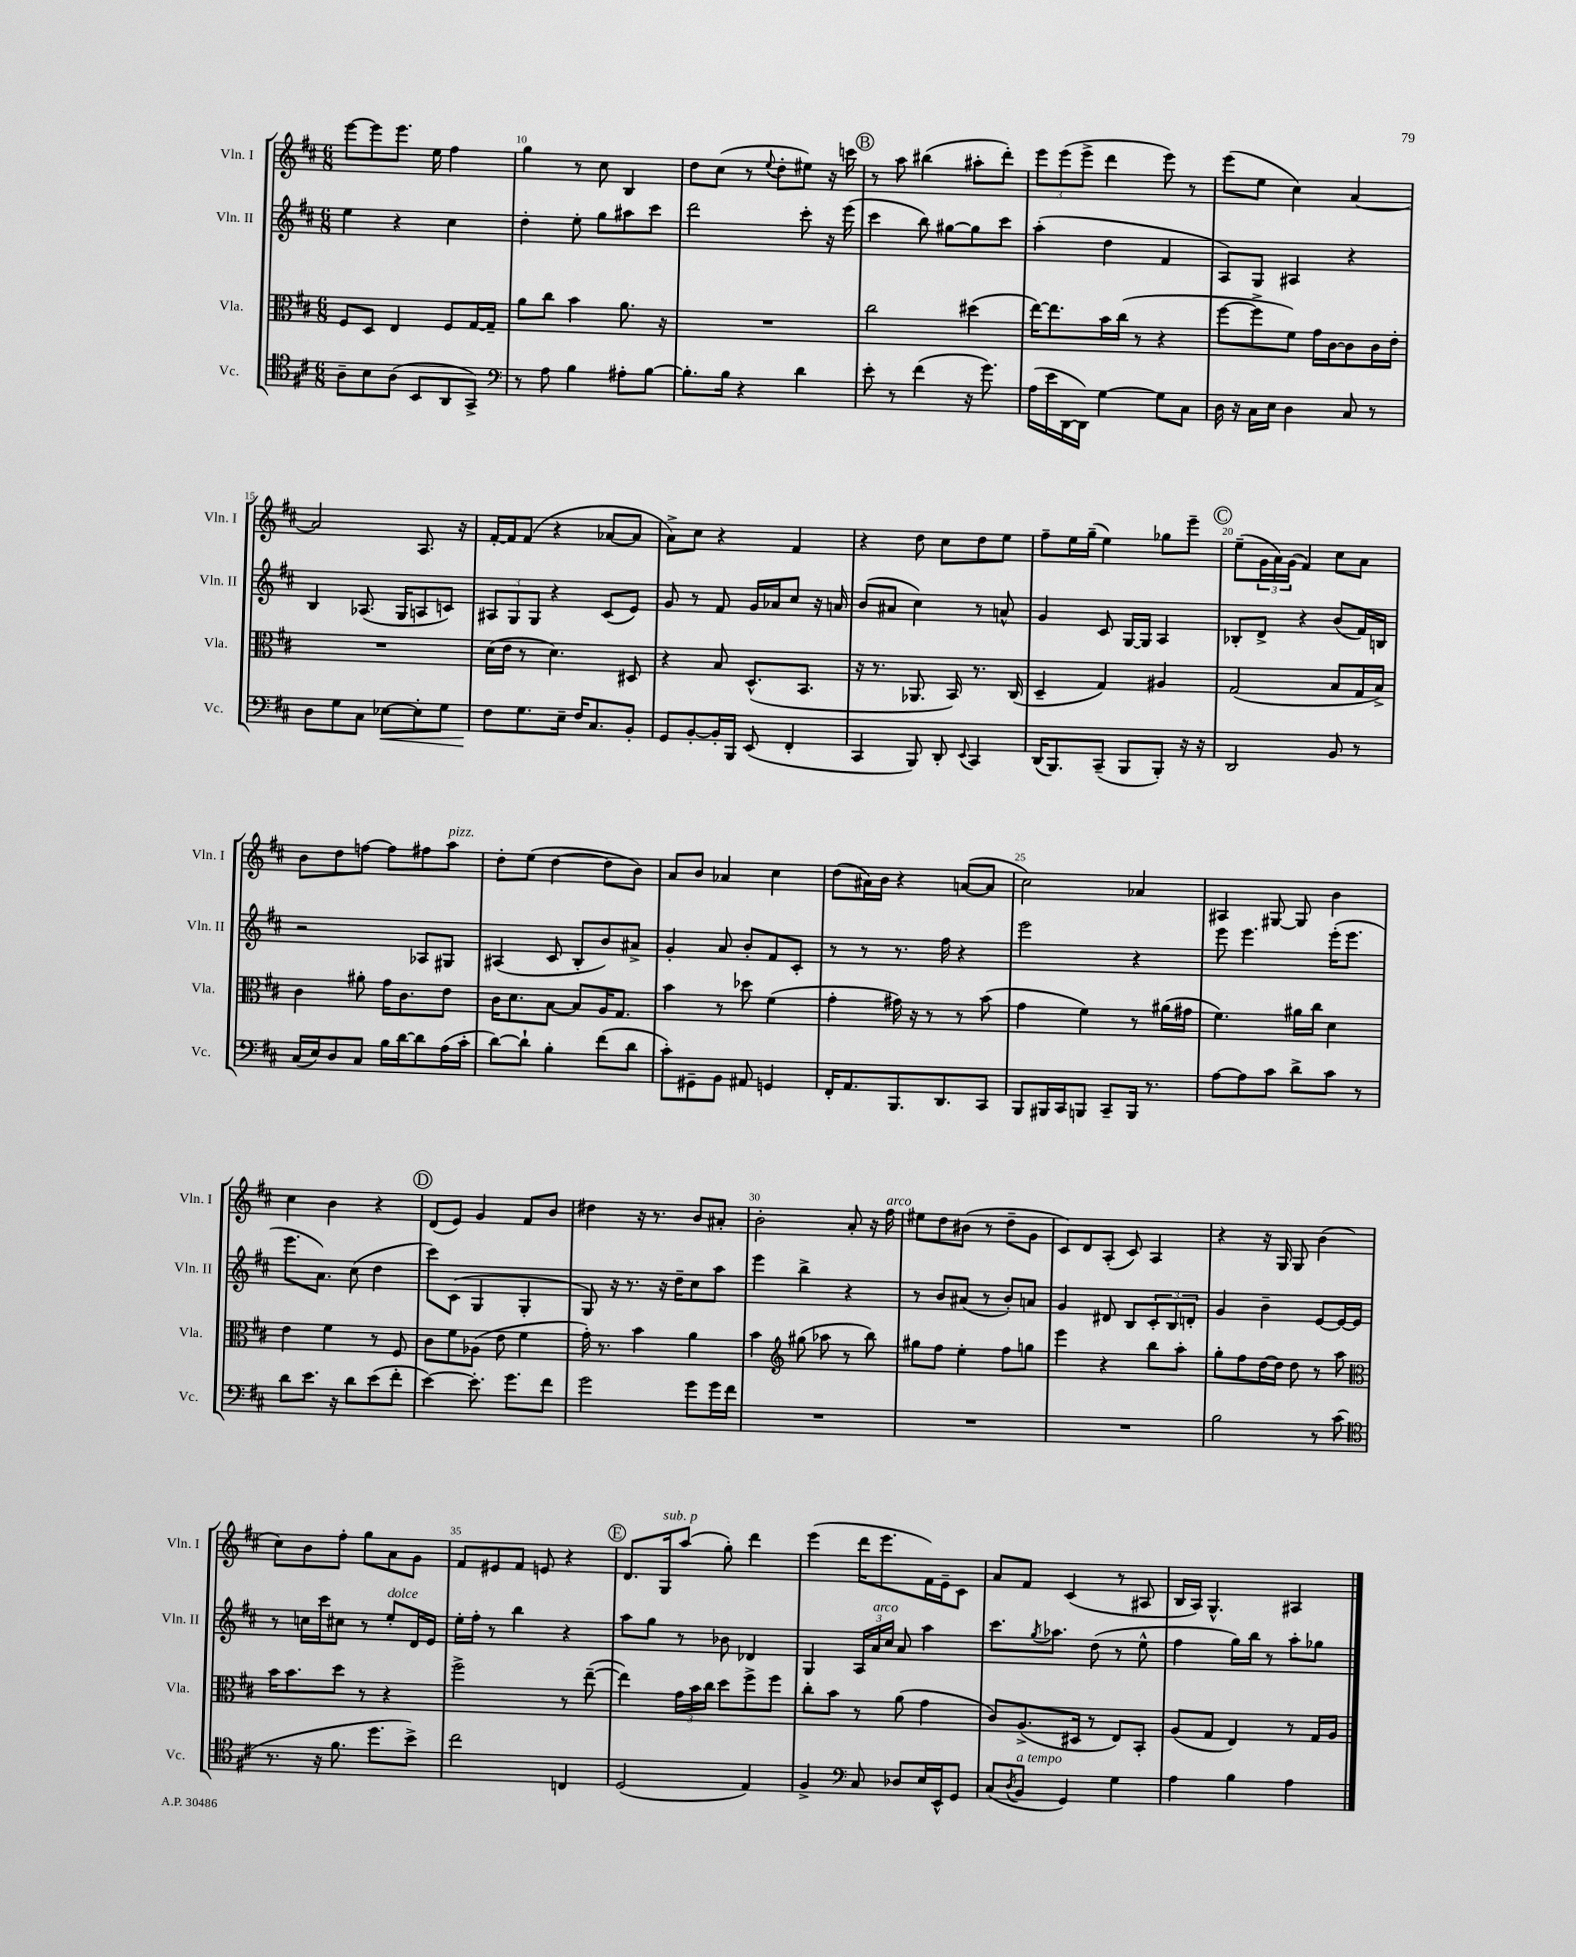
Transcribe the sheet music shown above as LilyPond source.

<<
\new StaffGroup <<
\new Staff = "s0" \with { instrumentName = "Vln. I" shortInstrumentName = "Vln. I" } {
    \clef treble \key d \major \numericTimeSignature \time 6/8
    e'''8~ e'''8 e'''8. e''16 fis''4 |
    g''4 r8 cis''8 b4 |
    d''8 cis''8( r8 \appoggiatura { e''8 } d''8-. eis''8) r16 c'''16 |
    \mark \markup { \circle "B" } r8 a''8 bis''4( ais''8-. d'''8-.) |
    \tuplet 3/2 { e'''8 e'''8( e'''8-> } d'''4 e'''8) r8 |
    e'''8( e''8 cis''4) a'4~ |
    a'2 a8. r16 |
    fis'16~-. fis'16 fis'8( r4 aes'8~ aes'8 |
    a'8->) cis''8 r4 fis'4 |
    r4 d''8 cis''8 d''8 e''8 |
    fis''8-- e''16 g''16--( e''4) ges''8 e'''8-- |
    \mark \markup { \circle "C" } e''8--( \tuplet 3/2 { g'16 a'16) g'16( } fis'4) cis''8 a'8 |
    b'8 d''8 f''8~ f''8 fis''8 a''8^\markup { \italic "pizz." } |
    d''8-. e''8( d''4~ d''8 b'8) |
    a'8 b'8 aes'4 cis''4 |
    d''8( ais'16) b'16 r4 a'8~( a'8 |
    cis''2) aes'4 |
    ais4 gis8~ gis8 b'4 |
    cis''4 b'4 r4 |
    \mark \markup { \circle "D" } d'8( e'8) g'4 fis'8 b'8 |
    dis''4 r16 r8. b'8 ais'8-. |
    b'2-. a'8-. r16 fis''16^\markup { \italic "arco" } |
    eis''8 d''8 bis'8( r8 d''8-- g'8 |
    cis'8) d'8 a8-.( cis'8) a4 |
    r4 r16 g16 g8 b'4( |
    cis''8) b'8 fis''8-. g''8 a'8 g'8 |
    fis'8 eis'8 fis'8 e'8 r4 |
    \mark \markup { \circle "E" } d'8. g16^\markup { \italic "sub. p" } a''8( g''8-.) d'''4 |
    e'''4( d'''16 e'''8. fis'16) e'16-- cis'8 |
    a'8 fis'8 cis'4( r8 ais8 |
    b16 a16) g4.-^ ais4 \bar "|." |
}
\new Staff = "s1" \with { instrumentName = "Vln. II" shortInstrumentName = "Vln. II" } {
    \clef treble \key d \major \numericTimeSignature \time 6/8
    e''4 r4 cis''4 |
    d''4-. e''8-. g''8 ais''8 cis'''8 |
    d'''2 cis'''8-. r16 e'''16( |
    \mark \markup { \circle "B" } cis'''4 b''8) gis''8~ gis''8 cis'''8 |
    a''4-.( d''4 fis'4 |
    a8) g8 ais4 r4 |
    b4 aes8.( g16 a8 c'8) |
    \tuplet 3/2 { ais8 g8 g8 } r4 cis'8( e'8) |
    g'8 r8 fis'8 g'16 aes'16 cis''8 r16 a'16 |
    b'8( ais'8 cis''4) r8 a'8-^ |
    g'4 cis'8 g16~ g16 a4 |
    \mark \markup { \circle "C" } bes8-. d'8-> r4 b'8( fis'16) b16 |
    r2 aes8 gis8 |
    ais4( cis'8 b8-. b'8) ais'8-> |
    g'4-. a'8 b'8-. fis'8 cis'8-. |
    r8 r8 r8. fis''16 r4 |
    e'''2 r4 |
    e'''8 e'''4. e'''16-.( e'''8. |
    e'''8. a'8.) cis''8( d''4 |
    \mark \markup { \circle "D" } cis'''8) cis'8( g4 g4-. |
    g8) r16 r8. r16 d''16-- cis''8 a''8 |
    e'''4 b''4-> r4 |
    r8 b'8 ais'8( r8 b'8-.) a'8 |
    g'4 dis'8 b8 \tuplet 3/2 { cis'8-. b8 d'8-. } |
    g'4 b'4-- e'8~ e'16~ e'16 |
    r8 c''16 cis'''16 cis''8 r8 e''8-.^\markup { \italic "dolce" } d'16 e'16 |
    e''16-. fis''16-. r8 b''4 r4 |
    \mark \markup { \circle "E" } a''8 g''8 r8 bes'8 des'4 |
    g4 \tuplet 3/2 { a16 a'16^\markup { \italic "arco" } cis''16 } a'8 a''4 |
    cis'''8. \acciaccatura { g''8 } aes''8. d''8( r8 e''8-^ |
    fis''4 g''16) b''16 r8 a''8-. ges''8 \bar "|." |
}
\new Staff = "s2" \with { instrumentName = "Vla." shortInstrumentName = "Vla." } {
    \clef alto \key d \major \numericTimeSignature \time 6/8
    fis8 d8 e4 fis8 g16~ g16-- |
    a'8 cis''8 b'4 a'8. r16 |
    R2. |
    \mark \markup { \circle "B" } cis''2 dis''4( |
    e''16~) e''8. b'16 cis''16( r8 r4 |
    fis''8~ fis''8-> fis'8) g'16 cis'16~ cis'8 cis'16 e'16-. |
    R2. |
    d'16( e'16 r8 d'4.) dis8 |
    r4 b8 d8.-^( b,8. |
    r16 r8. aes,8. b,16) r8. cis16( |
    d4-- g4) ais4 |
    \mark \markup { \circle "C" } g2( b8 g16 b16->) |
    cis'4 ais'8-. g'16 cis'8. e'8 |
    cis'16 d'8. b8~ b8 a16 g8. |
    b'4 r8 des''8 fis'4( |
    g'4-. gis'16) r16 r8 r8 b'8( |
    g'4 fis'4) r8 ais'16( gis'16 |
    fis'4.) ais'16 cis''16 d'4 |
    e'4 fis'4 r8 fis8 |
    \mark \markup { \circle "D" } cis'8 fis'8 aes8( e'8 fis'4 |
    g'16-.) r8. b'4 a'4 |
    b'4 \clef treble gis''8( aes''8 r8 b''8) |
    gis''8 fis''8 e''4-. fis''8 g''8 |
    e'''4 r4 b''8 a''8-. |
    g''8-. fis''8 d''16~ d''16 d''8 r8 a''8 |
    \clef alto b'16 b'8. d''8 r8 r4 |
    fis''2-> r8 e''8~--( |
    \mark \markup { \circle "E" } e''4) \tuplet 3/2 { g'16 b'16 cis''16 } d''8 fis''8-> fis''8 |
    cis''8-. b'8 r8 a'8( g'4 |
    cis'8) a8.->( dis16 r8 e8) b,8-. |
    a8( g8 e4) r8 g16 a16 \bar "|." |
}
\new Staff = "s3" \with { instrumentName = "Vc." shortInstrumentName = "Vc." } {
    \clef tenor \key d \major \numericTimeSignature \time 6/8
    a8-- b8 a8( b,8 a,8 g,8->) |
    \clef bass r8 a8 b4 ais8-. b8~ |
    b8.-. b16 r4 d'4 |
    \mark \markup { \circle "B" } e'8-. r8 fis'4( r16 g'8.) |
    a16( e'16 d,16~ d,16) g4~ g8 cis8 |
    d16 r16 cis16 e16 d4 cis8 r8 |
    d8 g8 cis8 ees8~\< ees8-. g8 |
    fis8\! g8. e16-- fis16 cis8. b,8-. |
    g,8 b,8~-. b,16-. b,,16 e,8( fis,4-. |
    cis,4 b,,8) d,8-. \appoggiatura { e,8 } cis,4 |
    d,16( b,,8.) cis,8--( b,,8 b,,8-.) r16 r16 |
    \mark \markup { \circle "C" } d,2 b,8 r8 |
    cis16( e16) d8 cis8 b16 d'16~ d'8 a16( cis'16-. |
    d'8~) d'8-! b4-. fis'8( d'8 |
    cis'8-.) gis,8-- b,8 ais,8 g,4 |
    fis,16-. a,8. b,,8. d,8. cis,8 |
    b,,8 bis,,16 cis,16 b,,8 cis,8-- b,,16 r8. |
    a8~ a8 cis'8 d'8-> cis'8 r8 |
    d'8 e'8. r16 d'8 e'8( fis'8-. |
    \mark \markup { \circle "D" } e'4~) e'8.-. g'8. fis'8 |
    g'2 g'8 g'16 fis'16 |
    R2. |
    R2. |
    R2. |
    b2 r8 cis'8( |
    \clef tenor r8. r16 fis'8. d''8. b'8->) |
    cis''2 c4 |
    \mark \markup { \circle "E" } d2( e4) |
    fis4-> \clef bass cis8 des8 e16 e,16-^ g,8 |
    cis8( \acciaccatura { d8 } b,8^\markup { \italic "a tempo" } g,4) g4 |
    a4 b4 a4 \bar "|." |
}
>>
>>
\layout { \context { \Score currentBarNumber = #9 \override BarNumber.break-visibility = ##(#f #t #t) barNumberVisibility = #(every-nth-bar-number-visible 5) } }
